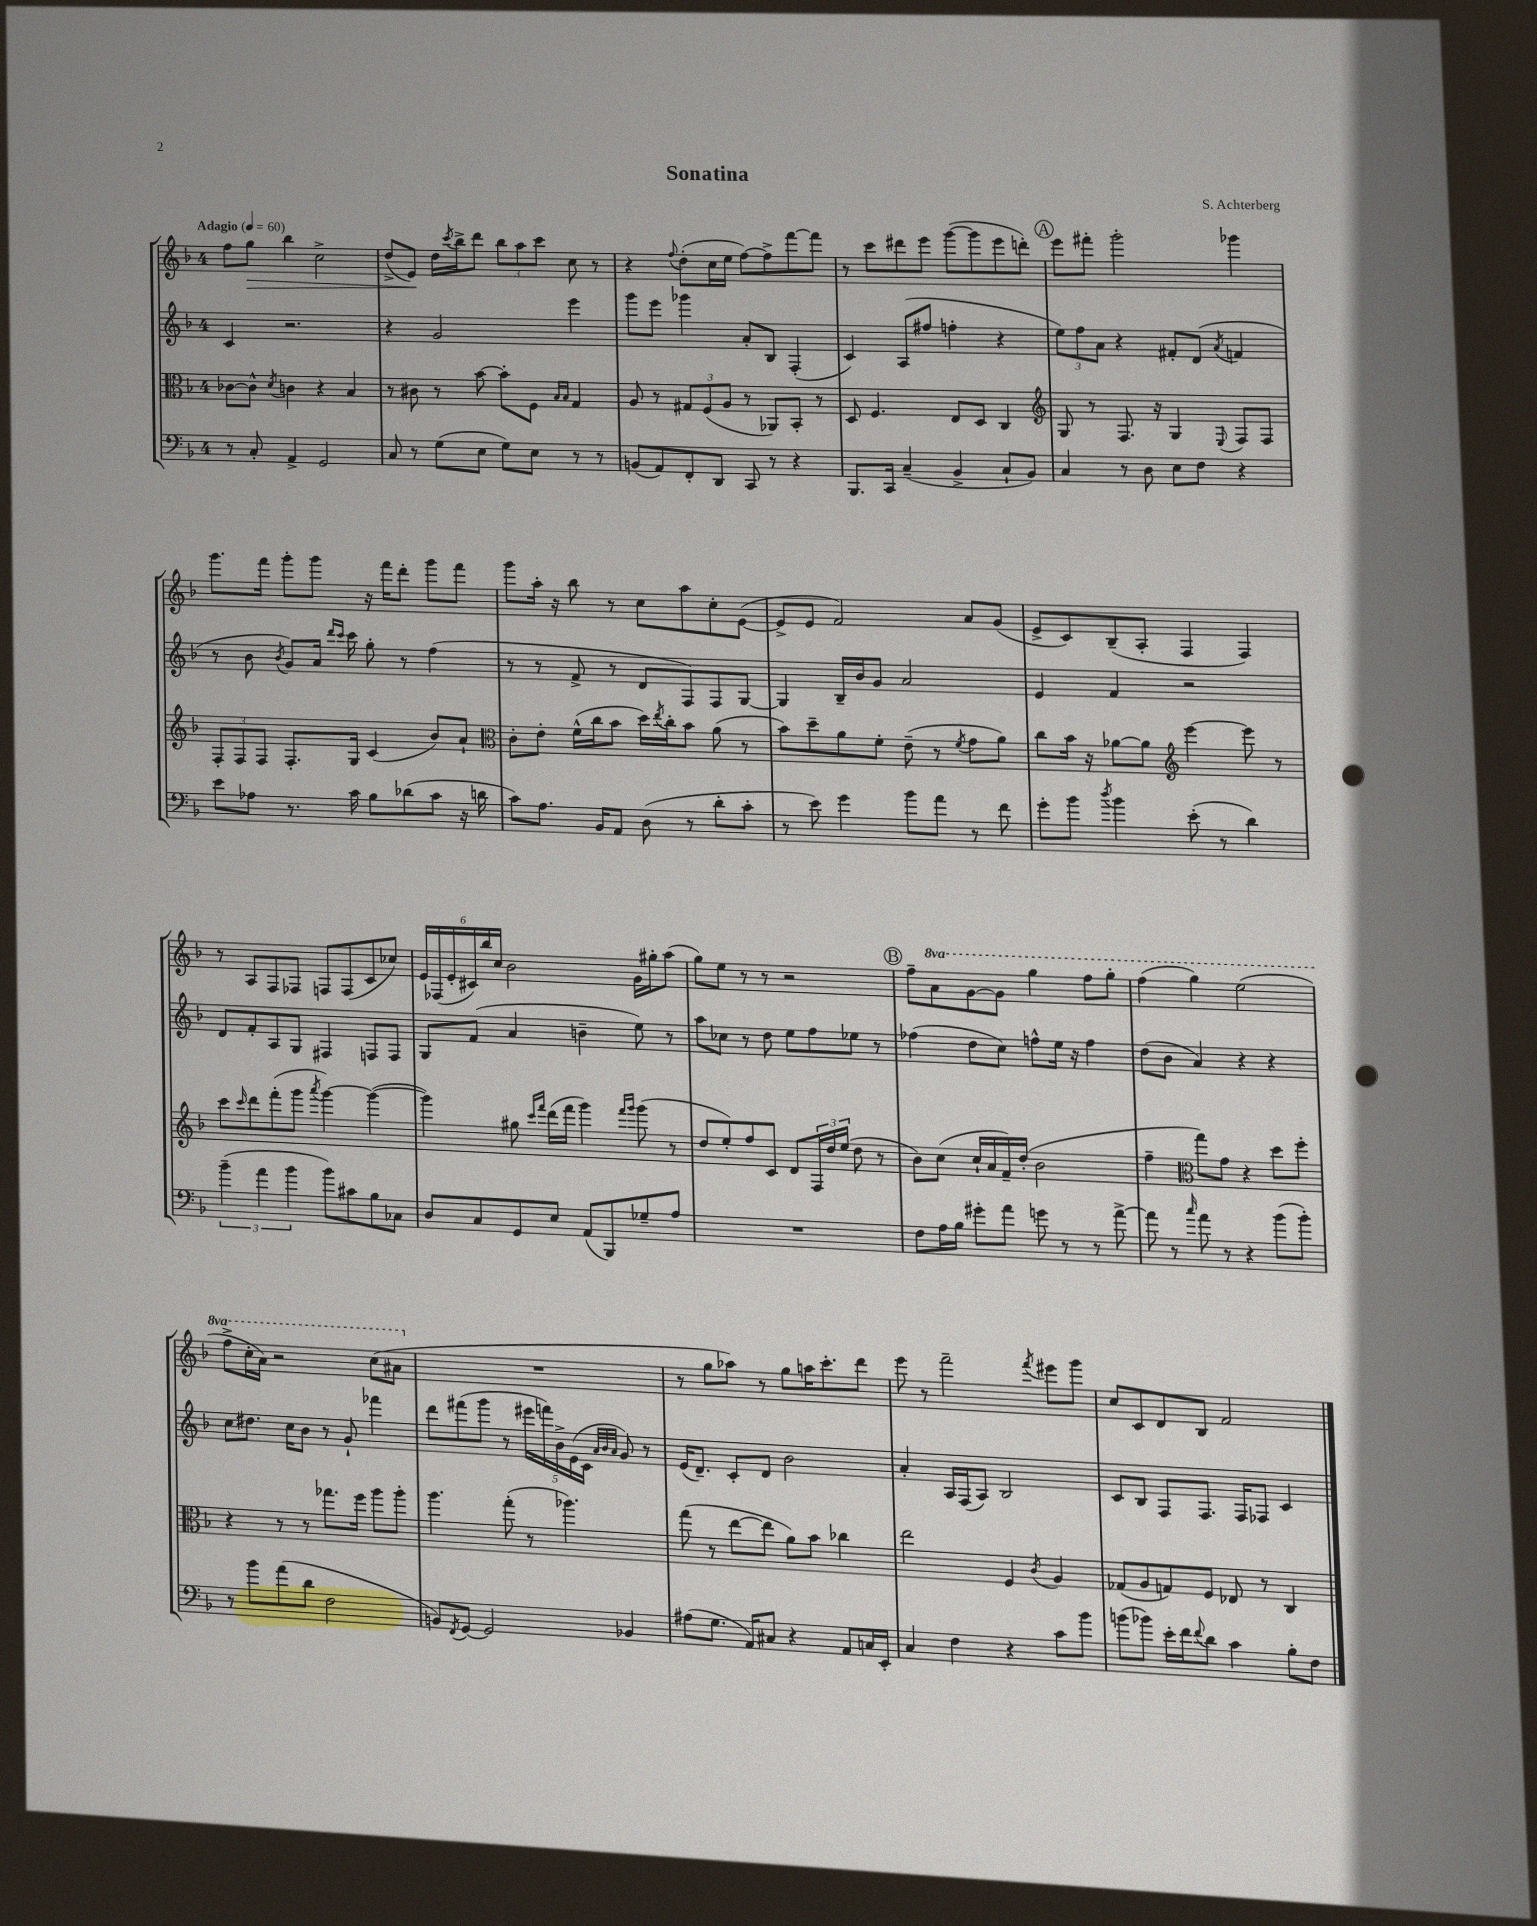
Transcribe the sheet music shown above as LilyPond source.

\header { title = "Sonatina" composer = "S. Achterberg" }
<<
\new StaffGroup <<
\new Staff = "s0" {
    \clef treble \key f \major \once \override Staff.TimeSignature.style = #'single-digit \time 4/4 \set Staff.ottavationMarkups = #ottavation-simple-ordinals \tempo "Adagio" 4 = 60
    f''8 g''8\> bes''4 c''2-> |
    d''8->( e'8\!) d''16 \acciaccatura { c'''8 } bes''16-> d'''8 \tuplet 3/2 { bes''8 a''8 c'''8 } c''8 r8 |
    r4 \appoggiatura { f''8 } d''8-.( c''16 e''16 f''8~) f''8-> f'''8~ f'''8 |
    r8 c'''8 dis'''8 e'''8 g'''8~( g'''8 e'''8 d'''8-.) |
    \mark \markup { \circle "A" } e'''8 fis'''8-. g'''2-. ges'''4 |
    g'''8. f'''16 g'''8-. g'''8 r16 f'''16 d'''8-. g'''8 f'''8 |
    g'''8 a''16-. r16 bes''8 r8 c''8 a''8 c''8-. e'8~( |
    e'8-> e'8 f'2) a'8 g'8( |
    e'8-> c'8) bes8--( a8-. f4 f4) |
    r8 a8 f8 fes8 f8 f8( c'8 ces''8) |
    \tuplet 6/4 { e'16 fes16( e'16-. cis'16) bes''16 c''16 } bes'2 g'16 gis''16-. a''8( |
    g''8) e''8 r8 r8 r2 |
    \mark \markup { \circle "B" } f''8-- \ottava #1 a''8 g''8~ g''8 g'''4 f'''8 g'''8-. |
    f'''4( g'''4) e'''2( |
    f'''8-> c'''16-. a''16) r2 c'''8( ais''8 \ottava #0 |
    R1 |
    r8 g''8 aes''8) r8 g''8 a''16 c'''8.-. d'''8 |
    e'''8 r8 f'''2-- \acciaccatura { f'''8 } eis'''8 g'''8 |
    c''8 c'8 d'8 bes8 f'2 \bar "|." |
}
\new Staff = "s1" {
    \clef treble \key f \major \once \override Staff.TimeSignature.style = #'single-digit \time 4/4
    c'4 r2. |
    r4 g'2 e'''4 |
    g'''8 e'''8 ges'''4 a'8-. bes8 f4-.( |
    c'4) a8( fis''8 f''4-. r4 |
    \mark \markup { \circle "A" } \tuplet 3/2 { e''8) f''8 a'8 } r4 fis'8-. d'8( \acciaccatura { a'8 } f'4 |
    r8 bes'8 \acciaccatura { bes'8 } g'8) a'16 \grace { d'''16 c'''16 } c'''16 g''8-. r8 f''4( |
    r8 r8 f'8-> r8 d'8 f8) f8 g8~ |
    g4 bes16-- bes'16 g'8 a'2 |
    e'4 f'4 r2 |
    d'8 f'8-. a8 g8 fis4 f8 f8 |
    g8 f'8( a'4 b'4-- e''8) r8 |
    a''8 ces''8 r8 d''8 e''8 f''8 ees''8 r8 |
    \mark \markup { \circle "B" } fes''4( d''8 c''8) f''8-^ e''16 r16 f''4 |
    d''8( bes'8 a'4) r4 r4 |
    c''8 dis''8. c''16 bes'8 r8 g'8-! fes'''4 |
    d'''8 fis'''8( g'''8 r8 \tuplet 5/4 { eis'''16 f'''16) bes'16-> e'16( c'16 } \grace { a'32 bes'32 a'32 } g'8) r8 |
    e'16( d'8.--) c'8-. d'8 bes'2 |
    a'4-. a16 f16( a8) bes2 |
    c'8 bes8 f8 f8. f16 fes8 c'4 \bar "|." |
}
\new Staff = "s2" {
    \clef alto \key f \major \once \override Staff.TimeSignature.style = #'single-digit \time 4/4
    ces'8~ ces'8-^ \acciaccatura { d'8 } c'4 r4 bes4 |
    r8 cis'8 r8 bes'8~ bes'8-. f8 \grace { bes16 bes16 } g4 |
    a8 r8 \tuplet 3/2 { gis8 f8( a8 } r8 aes,8) bes,8-. r8 |
    d8 f4. e8 d8 c4 |
    \mark \markup { \circle "A" } \clef treble g8 r8 f8. r16 g4 \appoggiatura { e8 } f8 f8 |
    \tuplet 3/2 { f8-. f8 f8 } f8.-. g16 c'4( bes'8) a'8-! |
    \clef alto c'8-. e'8-. f'16-^( c''16 bes'8 d''16) \acciaccatura { e''8 } c''16-. bes'8 a'8( r8 |
    bes'8) d''8-- a'8 f'8-. e'8--( r8 \acciaccatura { f'8 } g'8 a'8) |
    c''8 bes'16 r16 aes'8~ aes'8 \clef treble e'''4~ e'''8 r8 |
    c'''8 \grace { c'''16 } d'''8 f'''8-.( g'''8 \acciaccatura { a'''8 } g'''4~) g'''4~( |
    g'''4) gis''8 \grace { c'''16 f'''16 } d'''16( f'''16 g'''4) \grace { f'''16 g'''16 } g'''8( r8 |
    d''8 e''8-.) f''8 c'8 d'8 \tuplet 3/2 { f16 d''16 e''16( } d''8 r8 |
    \mark \markup { \circle "B" } bes'8) c''8( c''16-! a'16 f'16--) d''16-.( bes'2 |
    f''4-- \clef alto g''8) g'8 r4 d''8 f''8-. |
    r4 r8 r8 ges''8. f''16 a''8 a''8-. |
    a''4. g''8-.( r8 aes''4.) |
    g''8( r8 e''8~ e''8 a'8) bes'8 ces''4 |
    e''2 f4 \acciaccatura { c'8 } a4 |
    ges8( a8 g8) f8 ees8 r8 c4 \bar "|." |
}
\new Staff = "s3" {
    \clef bass \key f \major \once \override Staff.TimeSignature.style = #'single-digit \time 4/4
    r8 c8-. a,4-> g,2 |
    c8 r8 g8( e8 g8) e8 r8 r8 |
    b,8( a,8) f,8-. d,8 c,8 r8 r4 |
    bes,,8. c,16 c4--( bes,4-> c8-! bes,8) |
    \mark \markup { \circle "A" } c4 r8 d8 e8 f8 r4 |
    e'8 aes8 r8. c'16 bes8 des'8( c'8 r16 d'16 |
    c'8) a8. bes,16 a,8 d8( r8 d'8-. c'8-. |
    r8 e'8) g'4 bes'8 a'8 r8 f'8 |
    g'8-. bes'8 \acciaccatura { d''8 } bes'4 e'8-.( r8 d'4) |
    \tuplet 3/2 { bes'4--( a'4 bes'4 } bes'8) cis'8 bes8 ces8 |
    d8 c8 g,8 e8 a,8( bes,,8) ges8-- a8 |
    R1 |
    \mark \markup { \circle "B" } f8 a16 bes16 gis'8-. a'8 g'8 r8 r8 a'8~-> |
    a'8 r8 \grace { c''16 } a'8 r8 r4 bes'8( bes'8-.) |
    r8 bes'8 a'8( d'8 f2 |
    b,8) \acciaccatura { f,8 } g,8~ g,2 bes,4 |
    ais8( g8. a,16) cis8 r4 a,8 c16 e,16-. |
    c4 f4 r4 c'8 bes'8 |
    b'8( bes'8) e'16-. f'16 \appoggiatura { f'8 } d'8 c'4 bes8-. f8 \bar "|." |
}
>>
>>
\layout { \context { \Score \remove "Bar_number_engraver" } }
